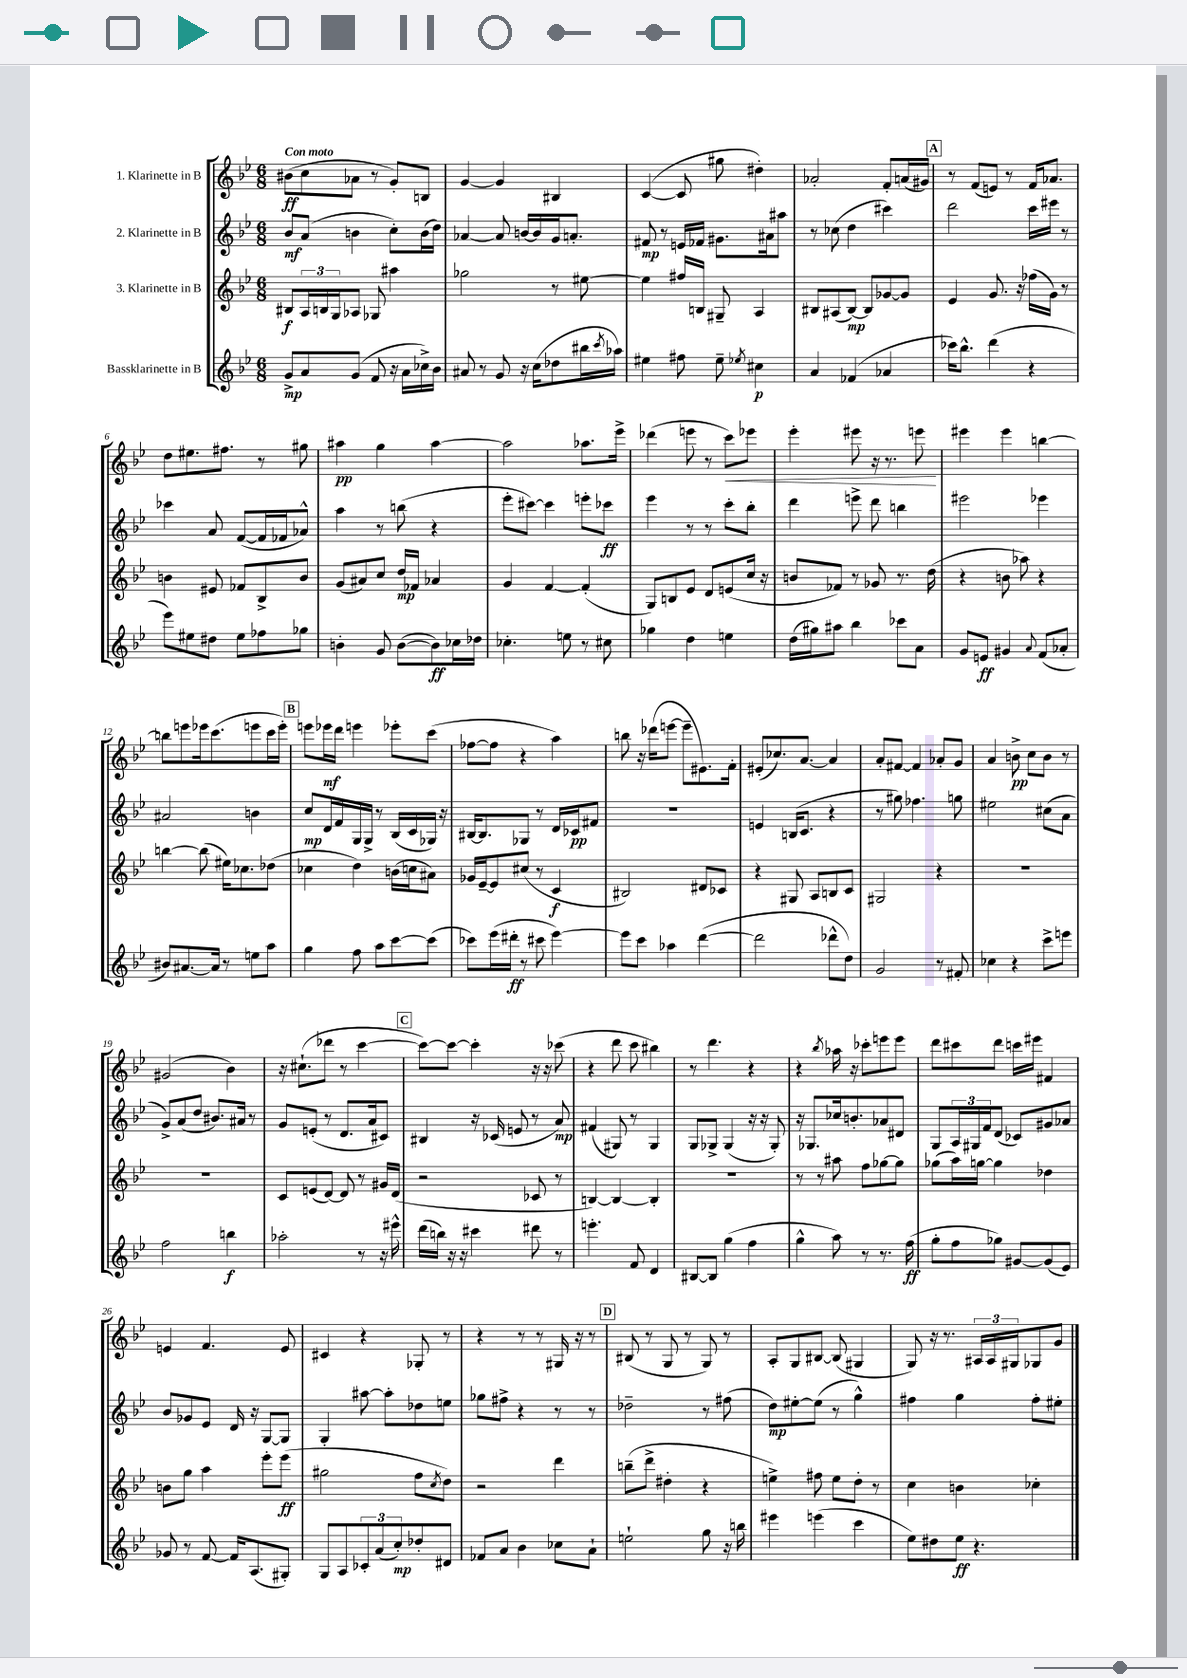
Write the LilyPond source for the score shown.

<<
\new StaffGroup <<
\new Staff = "s0" \with { instrumentName = "1. Klarinette in B" } {
    \clef treble \key bes \major \numericTimeSignature \time 6/8 \tempo "Con moto"
    bis'8\ff( c''8 aes'8 r8 g'8-.) b8 |
    g'4~ g'4 bis4 |
    c'4~( c'8 gis''8 dis''4-.) |
    aes'2-. f'8-. a'16( gis'16) |
    \mark \markup { \box "A" } r8 f'8( e'8) r8 f'16 aes'8. |
    d''8 eis''8. fis''8. r8 gis''8 |
    ais''4\pp g''4 ais''4~ |
    ais''2 aes''8. ees'''16-> |
    des'''4( e'''8 r8 c'''8\<) ees'''8 |
    ees'''4-. eis'''8 r16 r8. e'''8\! |
    eis'''4 eis'''4 b''4~ |
    b''8 e'''8 ees'''16 c'''8.( e'''8 c'''16 e'''16-.) |
    \mark \markup { \box "B" } e'''8 ees'''16\mf d'''16 e'''4 ees'''8-. c'''8( |
    fes''8~ fes''8 r4 a''4) |
    b''8 r16 des'''16( e'''8~ e'''8-- eis'8.) f'16-. |
    eis'8-.( ces''8.) a'8.~ a'4 |
    a'8-. fis'8~ fis'4 aes'8-. g'8 |
    a'4 b'8->\pp c''8 b'8 r8 |
    gis'2( bes'4) |
    r16 cis''8.-!( des'''8 r8 c'''4~ |
    \mark \markup { \box "C" } c'''8~) c'''8~ c'''4-. r16 r16 ces'''8( |
    r4 d'''8 c'''8 bis''4) |
    r8 d'''4. r4 |
    r4 \acciaccatura { bes''8 } aes''16 r16 ces'''8-. e'''8 e'''8 |
    d'''8 cis'''8 d'''8 c'''16 eis'''16 fis'4 |
    e'4 f'4. e'8 |
    cis'4 r4 ges8-. r8 |
    r4 r8 r8 gis16 r16 r8 |
    \mark \markup { \box "D" } bis8( r8 g8 r8 g8) r8 |
    a8-. g8 bis8~ bis8( gis4 |
    g8) r16 r8. \tuplet 3/2 { ais16 ais16 gis16 } ges8 g'8 \bar "|." |
}
\new Staff = "s1" \with { instrumentName = "2. Klarinette in B" } {
    \clef treble \key bes \major \numericTimeSignature \time 6/8
    bes'8\mf a'8( b'4 c''8-.) b'16( d''16) |
    aes'4~ aes'8 b'16~ b'16 g'16 a'8.-. |
    fis'8\mp r8 e'16 fes'16 gis'8. ais'16 ais''8 |
    r8 ces''8( d''4 cis'''4) |
    \mark \markup { \box "A" } d'''2 c'''16 eis'''16 r8 |
    ces'''4 a'8 f'8~( f'16 fes'16 aes'8-^) |
    a''4 r8 b''8( r4 |
    ees'''8-. cis'''8~) cis'''4 e'''8-. ces'''8\ff |
    ees'''4 r8 r8 c'''8-. bes''8-. |
    d'''4 e'''8-> d'''8 b''4 |
    eis'''2 ees'''4 |
    ais'2 b'4 |
    \mark \markup { \box "B" } c''8\mp d'16 f'16 g16 g16-> r8 bes16( c'16 ges16) r16 |
    bis16~ bis8. ges8 r8 d'16 ces'16\pp fis'8 |
    R2. |
    e'4 b16( c'8. r4 |
    r8 gis''8) fes''4. g''8 |
    eis''2 cis''8( a'8 |
    g'8->) a'8( d''8 bis'8.) ais'16 r8 |
    g'8 e'8-.( r8 d'8. a'16 cis'8) |
    \mark \markup { \box "C" } bis4 r16 ces'16( e'8 r8 a'8\mp) |
    fis'4( gis8) r8 gis4 |
    g8 ges8-> ges4( r16 r16 ges8-.) |
    r16 ges8. ces''16 b'8.-. aes'8 dis'8 |
    g8 \tuplet 3/2 { a16 gis16 f'16 } d'8( ces'8) gis'8 aes'8 |
    bes'8 ges'8 ees'8 d'16 r16 g8~ g8 |
    g4-. ais''8~ ais''8-. des''8 e''8 |
    ges''8 fis''8-> r4 r8 r8 |
    \mark \markup { \box "D" } des''2-- r8 fis''8( |
    d''8\mp) eis''8~-. eis''8( r8 g''4-^) |
    fis''4 g''4 fis''8-. eis''8-. \bar "|." |
}
\new Staff = "s2" \with { instrumentName = "3. Klarinette in B" } {
    \clef treble \key bes \major \numericTimeSignature \time 6/8
    bis8\f \tuplet 3/2 { a16 b16 g16 } aes8 ges8 ais''4 |
    ges''2 r8 eis''8~ |
    eis''4 fis''16 b16 gis8-- a4 |
    bis8 ais8( bis8~\mp) bis8 ges'8~ ges'8 |
    \mark \markup { \box "A" } ees'4 g'8. r16 fes''16( g'16) r8 |
    b'4 eis'8 fes'8 bes8-> b'8 |
    g'8( ais'8) c''8 d''16\mp fes'16 aes'4 |
    g'4 f'4~ f'4-.( |
    g8) b8 ees'8 d'8 e'8( c''16 r16 |
    b'8 fes'8) r8 ges'8 r8. d''16( |
    r4 b'8 aes''8) r4 |
    b''4~ b''8( eis''16) ces''8. des''8( |
    \mark \markup { \box "B" } ces''4 d''4) b'16( c''16 ais'8) |
    ges'16 ees'16~-- ees'8 cis''8( r8 c'4\f |
    bis2) dis'8 ces'8 |
    r4 gis8 a8 b8 c'8 |
    gis2 r4 |
    R2. |
    R2. |
    c'8 e'8( d'8~) d'8 r8 gis'16 d'16( |
    \mark \markup { \box "C" } r2 ces'8 r8 |
    b4~) b4~ b4-. |
    R2. |
    r8 r8 ais''8 f''8 ges''8~ ges''8 |
    ges''8( a''16) g''16~ g''4 des''4 |
    b'8 g''8 a''4 ees'''8-. ees'''8\ff( |
    gis''2 f''8 \acciaccatura { c''8 } d''8) |
    r2 d'''4 |
    \mark \markup { \box "D" } b''8--( d'''8-> dis''4-. r4 |
    e''4->) fis''8 e''8 d''8-. r8 |
    c''4 b'4 ces''4-. \bar "|." |
}
\new Staff = "s3" \with { instrumentName = "Bassklarinette in B" } {
    \clef treble \key bes \major \numericTimeSignature \time 6/8
    g'8->\mp a'8 g'8( f'8 r16 a'16 ces''16->) bes'16 |
    ais'8 r8 g'8 r16 c''16( des''8 bis''16 \acciaccatura { c'''8 } aes''16) |
    eis''4 fis''8 eis''8-- \acciaccatura { ees''8 } cis''4\p |
    a'4 fes'4( aes'4 |
    \mark \markup { \box "A" } ces'''16) bes''8.-^ d'''4( r4 |
    ees'''8) eis''8 dis''8 eis''8 fes''8 ges''8 |
    b'4-. g'8 b'8~( b'8\ff) ces''16 des''16 |
    ces''4.-. e''8 r8 cis''8 |
    ges''4 d''4 e''4 |
    d''16( gis''16) ais''8 bes''4 ces'''8 a'8 |
    g'8 e'8\ff gis'4 \appoggiatura { a'8 } f'8( aes'8-. |
    bis'8) ais'8.~ ais'16 r8 e''8 a''8 |
    \mark \markup { \box "B" } g''4 f''8 a''8 c'''8~ c'''8( |
    ces'''8) ees'''16( dis'''16-.\ff r8 cis'''8 ees'''4~) |
    ees'''8 c'''8 aes''4 d'''4~( |
    d'''2 des'''8-^ d''8) |
    g'2 r8 fis'8-. |
    ces''4 r4 c'''8-> e'''8 |
    f''2 b''4\f |
    aes''2-. r8 r16 eis'''16-^ |
    \mark \markup { \box "C" } d'''16( b''16) r16 r16 cis'''4 dis'''8 r8 |
    e'''4.-. f'8 d'4 |
    bis8~ bis8 g''4( f''4 |
    g''4-^ a''8) r8 r8. f''16\ff( |
    g''8-. f''8 ges''8) gis'8~ gis'8( ees'8) |
    ges'8 r8 f'8~ f'16 a8.( gis8-.) |
    g8 a8 \tuplet 3/2 { ces'8-. a'8( c''8-.\mp) } des''8-. dis'8 |
    fes'8 a'8 bes'4 ces''8 a'8-! |
    \mark \markup { \box "D" } e''2-! g''8 r16 b''16 |
    eis'''4 e'''4( c'''4 |
    ees''8) dis''8 ees''8\ff r4. \bar "|." |
}
>>
>>
